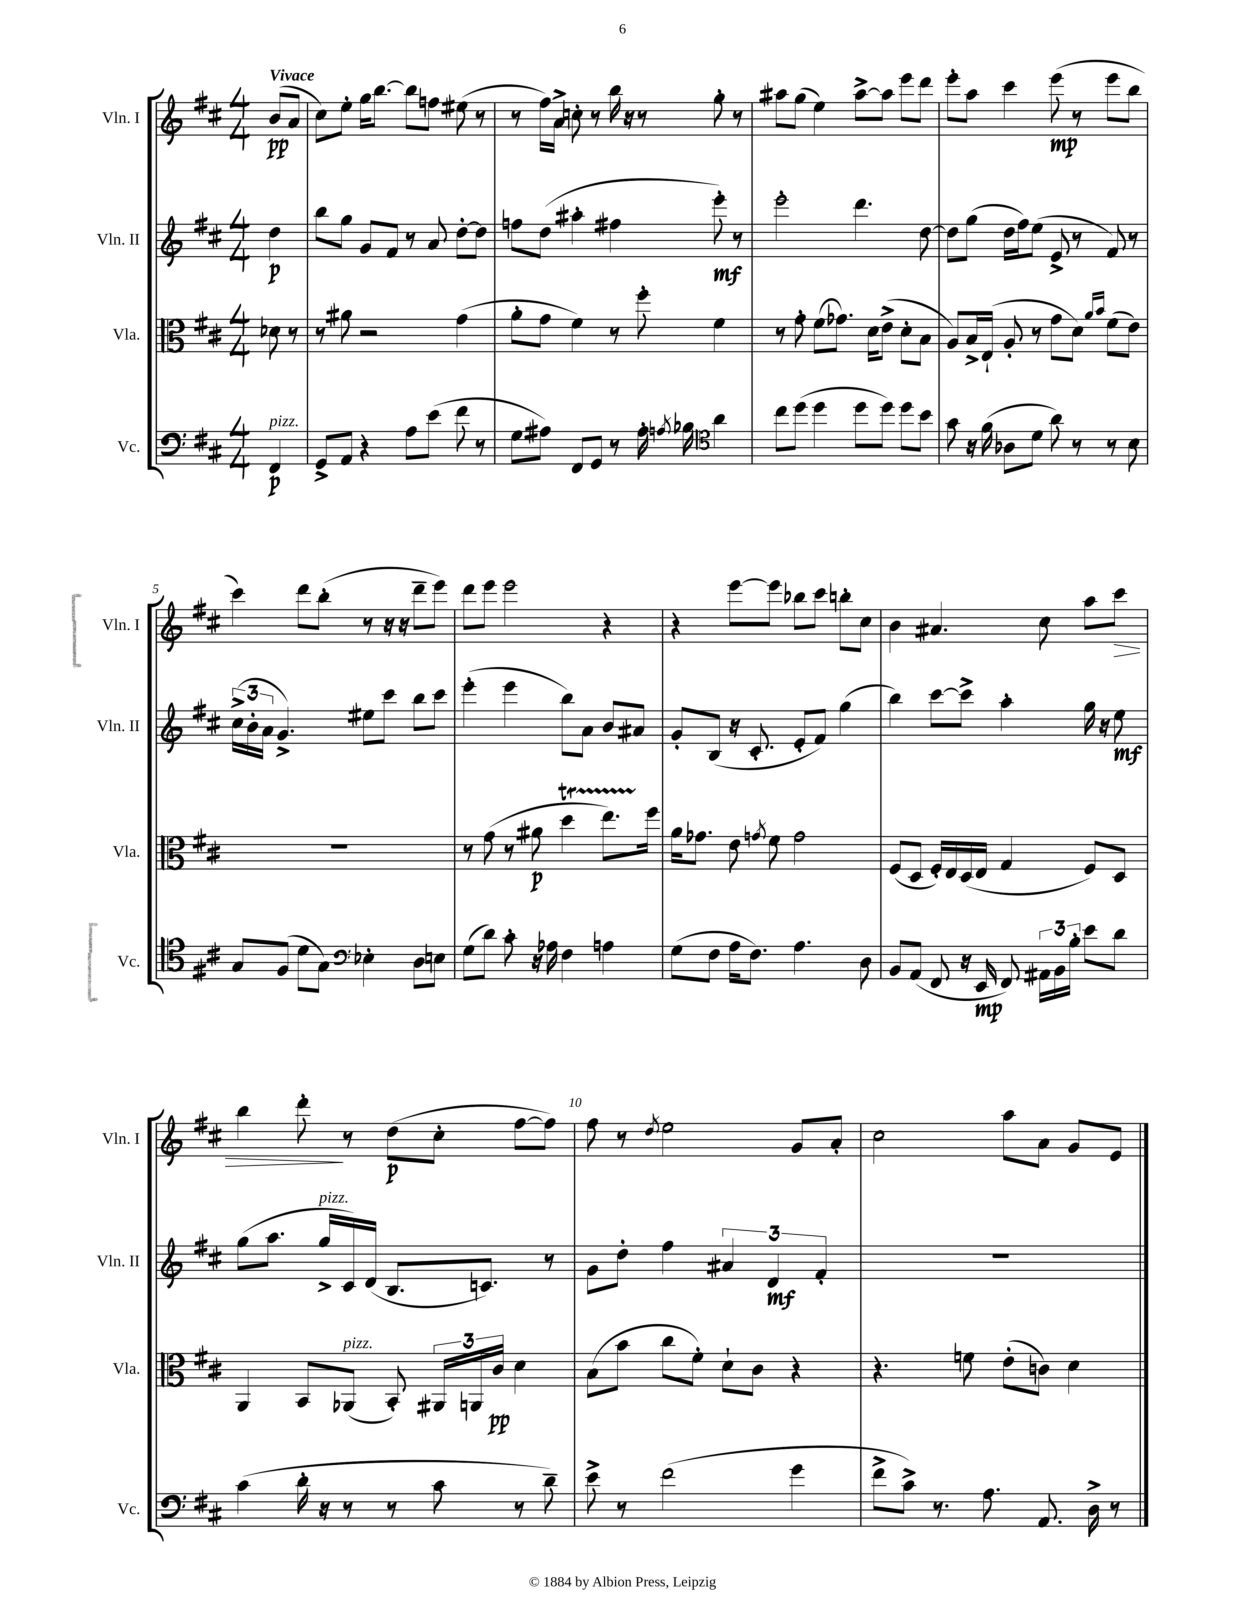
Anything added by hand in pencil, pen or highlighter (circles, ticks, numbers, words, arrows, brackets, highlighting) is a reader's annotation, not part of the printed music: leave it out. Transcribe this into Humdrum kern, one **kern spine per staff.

**kern	**kern	**kern	**kern
*staff4	*staff3	*staff2	*staff1
*clefF4	*clefC3	*clefG2	*clefG2
*k[f#c#]	*k[f#c#]	*k[f#c#]	*k[f#c#]
*M4/4	*M4/4	*M4/4	*M4/4
4FF#/	8d-\	4dd\	(8b/L
.	8r	.	8a/J
=	=	=	=
8GG^/L	8r	8bb\L	8cc#\L)
8AA/J	8a#\	8gg\J	8ee'\J
4r	2r	8g/L	16gg\LK
.	.	.	[8.bb\J
.	.	8f#/J	.
8A\L	.	8r	8bb\]L
(8e\J	.	8a/	8ff\J
8f#\	(4g\	[8dd'\L	(8ee#\
8r	.	8dd\]J	8r
=	=	=	=
8G\L	8a'\L	8ff\L	8r
8A#\J)	8g\J	(8dd\J	16ff#\LL)
.	.	.	16a^\JJ
8FF#/L	4f#\)	4aa#'\	8cc'\
8GG/J	.	.	8r
8r	8r	4ff#\	16bb\
.	.	.	16r
16A#'\	8ff#'\	.	8r
8qA/	.	.	.
16B-\	.	.	.
*clefC4	*	*	*
4a\	4f#\	8eee'\)	8gg'\
.	.	8r	8r
=	=	=	=
8cc#\L	8r	2eee'\	8aa#\L
(8dd\J	8g'\	.	(8gg\J
4dd\	(8f#\L	.	4ee\)
.	8.g-\J)	.	.
8dd\L	.	4.ddd\	[8aa#^\L
.	16d\LK	.	.
8dd\J)	(8e^\J	.	8aa#\]J
8dd\L	8d'\L	.	8eee\L
8b\J	8B\J	[8dd\	8ddd\J
=	=	=	=
8g\	8A/L)	8dd\]L	8eee'\L
16r	16B^/L	(8gg\J	8aa\J
(16f#\	(16E`/JJ	.	.
8A-\L	8A'/	16dd\LL	4ccc#\
.	.	16ff#\J)	.
8d\J	8r	(8ee\J	.
8a\)	8g\L	8e^/	(8eee\
8r	8d\J)	8r	8r
.	16qqa/LL	.	.
.	16qqb/JJ	.	.
8r	(8f#\L	8f#/)	8eee\L
8B\	8e\J)	8r	8bb\J
=	=	=	=
8G/L	1r	(24cc#^\LL	4ccc#\)
.	.	24b'\	.
.	.	24a\JJ	.
(8F#/J	.	4.g^/)	.
8d\L	.	.	8ddd\L
8G\J)	.	.	(8bb'\J
*clefF4	*	*	*
4E-'\	.	8ee#\L	8r
.	.	8ccc#\J	16r
.	.	.	16r
8D\L	.	8bb\L	8ddd~\L
8E\J	.	8ccc#\J	8eee\J)
=	=	=	=
(8G\L	8r	(4eee'\	8ddd\L
8d\J)	(8g\	.	8eee\J
8c#'\	8r	4eee\	2eee\
16r	8a#\	.	.
16A-\	.	.	.
4F#\	4dd\	8bb\L)	.
.	.	8a\J	.
4A\	8.ee\L)	8b/L	4r
.	.	8a#/J	.
.	16ff#\Jk	.	.
=	=	=	=
(8G\L	16a\LK	8g'/L	4r
.	8.g-\J	.	.
8F#\J	.	(8B/J	.
16A\LK	8e\	16r	[8eee\L
8.F#\J)	.	8.c#'/	.
.	8qg/	.	.
.	8f#\	.	8eee\]J
4.A\	2g\	8e'/L	8bb-\L
.	.	8f#/J)	8ccc#\J
.	.	(4gg\	8bb'\L
8D\	.	.	8cc#\J
=	=	=	=
8BB/L	(8F#/L	4bb\)	4b\
(8AA/J	8D/J	.	.
8FF#/	16F#'/LL)	[8ccc#\L	4.a#/
.	16E/	.	.
16r	(16D/	8ccc#^\]J	.
16EE/	16E/JJ	.	.
8FF#/)	4G/	4aa'\	.
24AA#\LL	.	.	8cc#\
24BB\	.	.	.
24B'\JJ	.	.	.
8e\L	8F#/L)	16gg\	8aa\L
.	.	16r	.
8d\J	8D/J	8ee\	8ccc#\J
=	=	=	=
(4c#\	4AA/	(8gg\L	4bb\
.	.	8.aa\J	.
16d'\	8BB/L	.	8ddd'\
16r	.	16gg^/LL	.
8r	(8AA-/J	16c#/)	8r
.	.	(16d/JJ	.
8r	8BB'/)	8.B/L	(8dd\L
8c#\	24AA#/LL	.	8cc#'\J
.	24AA/	.	.
.	.	8.c/J)	.
.	24c#/JJ	.	.
8r	4d\	.	[8ff#\L
8d~\)	.	8r	8ff#\]J)
=	=	=	=
8e^\	(8B\L	8g\L	8ff#\
8r	8b\J	8dd'\J	8r
.	.	.	8qdd/
(2f#\	8cc#\L	4ff#\	2ee\
.	8f#'\J)	.	.
.	8d`\L	6a#/	.
.	8c#\J	.	.
.	.	6d/	.
4g\	4r	.	8g/L
.	.	6f#'/	.
.	.	.	8a'/J
=	=	=	=
8f#^\L	4.r	1r	2cc#\
8c#^\J)	.	.	.
8.r	.	.	.
.	8f\	.	.
8.A\	.	.	.
.	(8e'\L	.	8aa\L
8.AA/	8c\J)	.	8a\J
.	4d\	.	8g/L
16D^\	.	.	.
8r	.	.	8e/J
==	==	==	==
*-	*-	*-	*-
